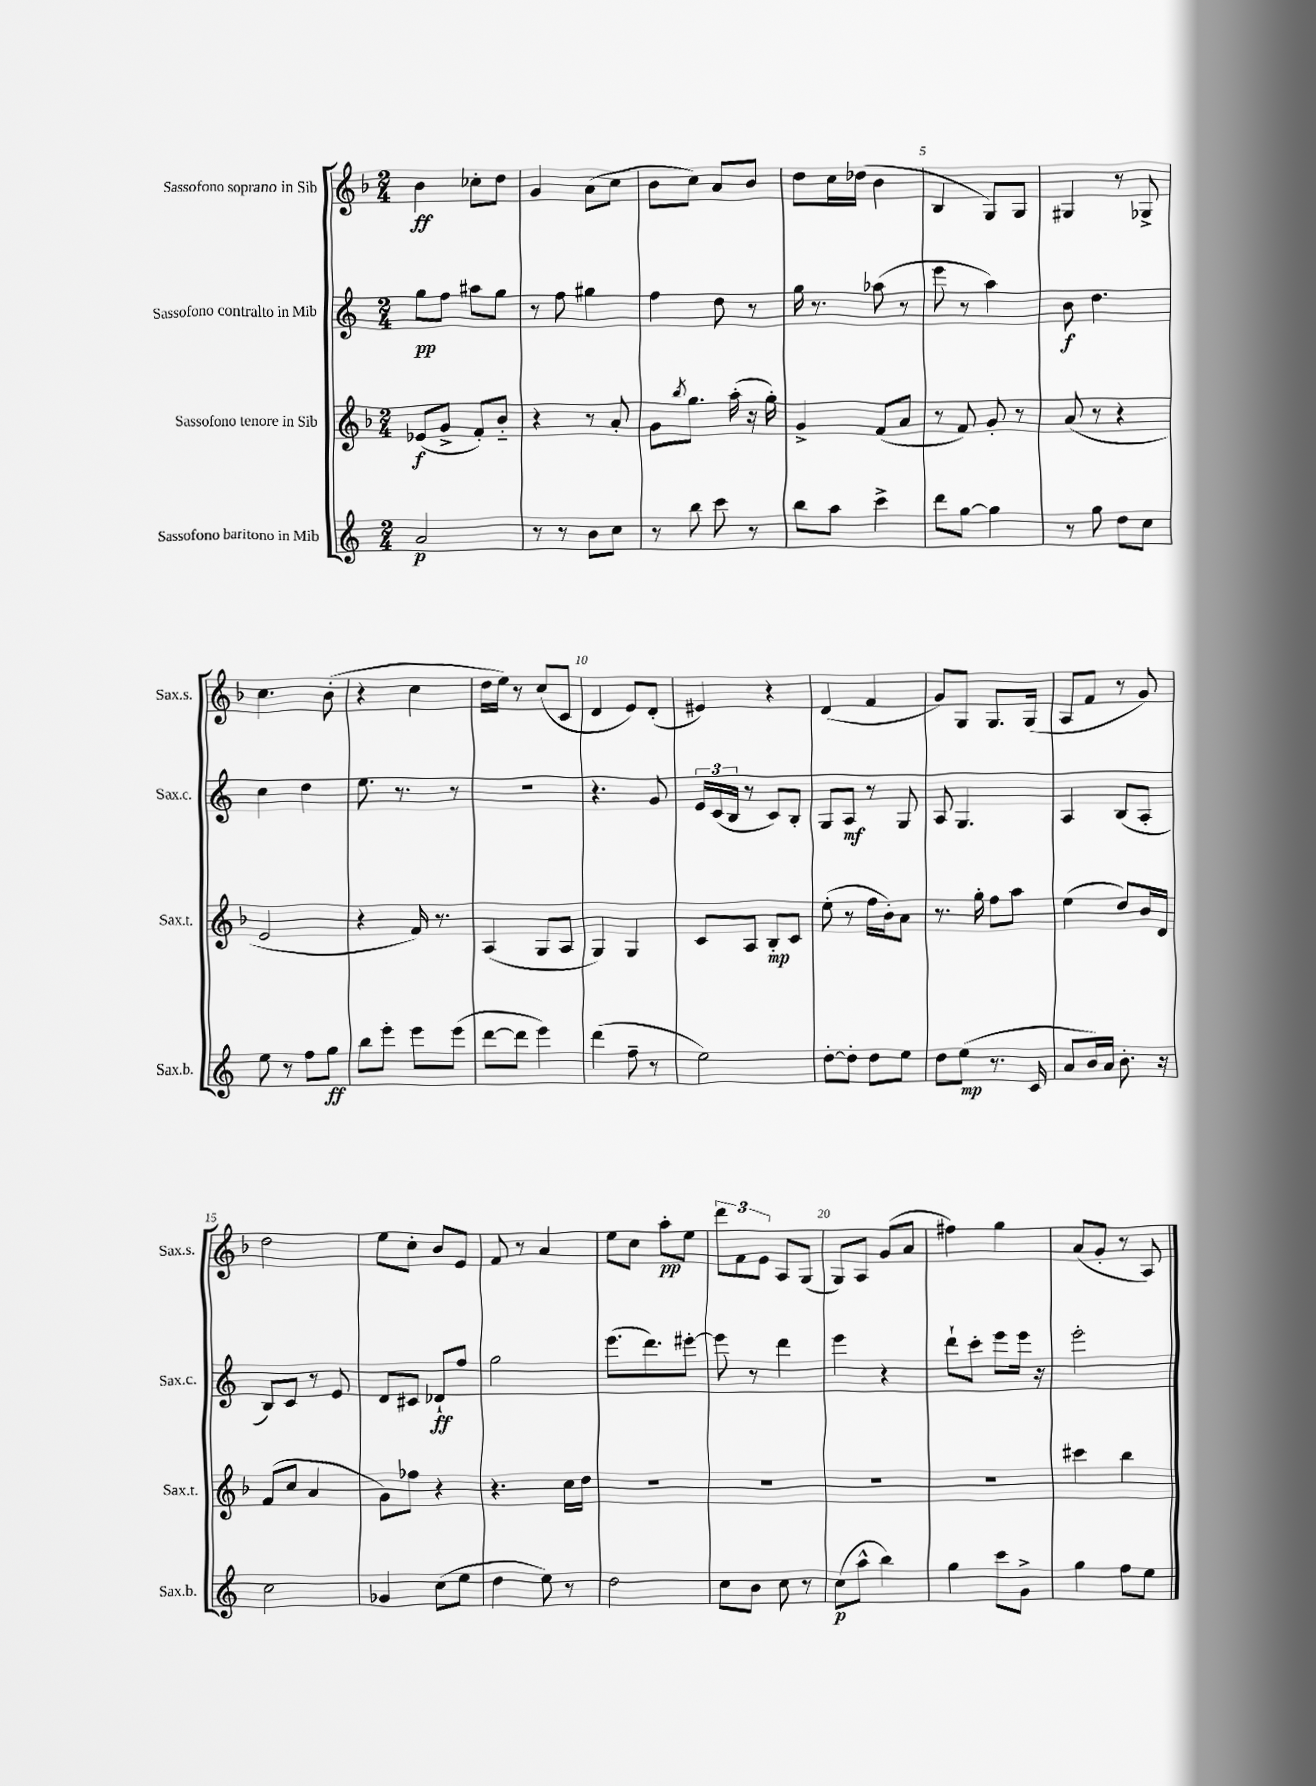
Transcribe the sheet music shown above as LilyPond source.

<<
\new StaffGroup <<
\new Staff = "s0" \with { instrumentName = "Sassofono soprano in Sib" shortInstrumentName = "Sax.s." } {
    \clef treble \key f \major \numericTimeSignature \time 2/4
    bes'4\ff ces''8-. d''8 |
    g'4 a'8( c''8 |
    bes'8 c''8) a'8 bes'8 |
    d''8 c''16 des''16( bes'4 |
    bes4 g8) g8 |
    gis4 r8 ges8-> |
    c''4. bes'8-.( |
    r4 c''4 |
    d''16 e''16) r8 c''8( c'8 |
    d'4 e'8) d'8-.( |
    eis'4) r4 |
    d'4( f'4 |
    g'8) g8 g8. g16( |
    a8 f'8 r8 g'8) |
    d''2 |
    e''8 c''8-. bes'8 e'8 |
    f'8 r8 a'4 |
    e''8 c''8 a''8-.\pp e''8 |
    \tuplet 3/2 { d'''8 f'8 e'8 } a8 g8( |
    g8) a8 g'8( a'8 |
    fis''4) g''4 |
    a'8( g'8-. r8 a8) \bar "|." |
}
\new Staff = "s1" \with { instrumentName = "Sassofono contralto in Mib" shortInstrumentName = "Sax.c." } {
    \clef treble \key c \major \numericTimeSignature \time 2/4
    g''8\pp f''8 ais''8 g''8 |
    r8 f''8 gis''4 |
    f''4 d''8 r8 |
    g''16 r8. aes''8( r8 |
    e'''8 r8 a''4) |
    b'8\f d''4. |
    c''4 d''4 |
    e''8. r8. r8 |
    r2 |
    r4. g'8 |
    \tuplet 3/2 { e'16 c'16( b16 } r8 c'8) b8-. |
    g8 a8\mf r8 g8 |
    a8 g4. |
    a4 b8( a8-. |
    b8) c'8 r8 e'8 |
    d'8 cis'8 des'8-!\ff f''8 |
    g''2 |
    e'''8.( d'''8.) eis'''8~-. |
    eis'''8 r8 d'''4 |
    e'''4 r4 |
    d'''8-! c'''8-. e'''8 e'''16 r16 |
    e'''2-. \bar "|." |
}
\new Staff = "s2" \with { instrumentName = "Sassofono tenore in Sib" shortInstrumentName = "Sax.t." } {
    \clef treble \key f \major \numericTimeSignature \time 2/4
    ees'8\f( g'8-> f'8-.) bes'8-_ |
    r4 r8 a'8-. |
    g'8 \acciaccatura { bes''8 } g''8. a''16-.( r16 g''16-.) |
    g'4-> f'8( a'8 |
    r8 f'8) g'8-. r8 |
    a'8( r8 r4 |
    e'2 |
    r4 f'16) r8. |
    a4( g8 a8 |
    g4) g4 |
    c'8 a8 bes8-.\mp c'8 |
    e''8-.( r8 f''16 bes'16-.) a'8 |
    r8. g''16-. f''8 a''8 |
    e''4( d''8) bes'16 d'16 |
    f'8( c''8 a'4 |
    g'8) fes''8 r4 |
    r4. c''16 d''16 |
    R2 |
    R2 |
    R2 |
    R2 |
    cis'''4 bes''4 \bar "|." |
}
\new Staff = "s3" \with { instrumentName = "Sassofono baritono in Mib" shortInstrumentName = "Sax.b." } {
    \clef treble \key c \major \numericTimeSignature \time 2/4
    a'2\p |
    r8 r8 b'8 c''8 |
    r8 b''8 c'''8 r8 |
    b''8 a''8 c'''4-> |
    d'''8 g''8~ g''4 |
    r8 g''8 d''8 c''8 |
    e''8 r8 f''8 g''8\ff |
    b''8 e'''8-. e'''8 e'''8( |
    d'''8~ d'''8 e'''4) |
    d'''4( f''8-- r8 |
    e''2) |
    d''8~-. d''8-. d''8 e''8 |
    d''8 e''8\mp( r8. c'16 |
    a'8 b'16) a'16 b'8.-. r16 |
    c''2 |
    ges'4 c''8( e''8 |
    d''4 e''8) r8 |
    d''2 |
    c''8 b'8 c''8 r8 |
    c''8\p( a''8-^ b''4) |
    g''4 c'''8 g'8-> |
    g''4 f''8 e''8 \bar "|." |
}
>>
>>
\layout { \context { \Score \override BarNumber.break-visibility = ##(#f #t #t) barNumberVisibility = #(every-nth-bar-number-visible 5) } }
